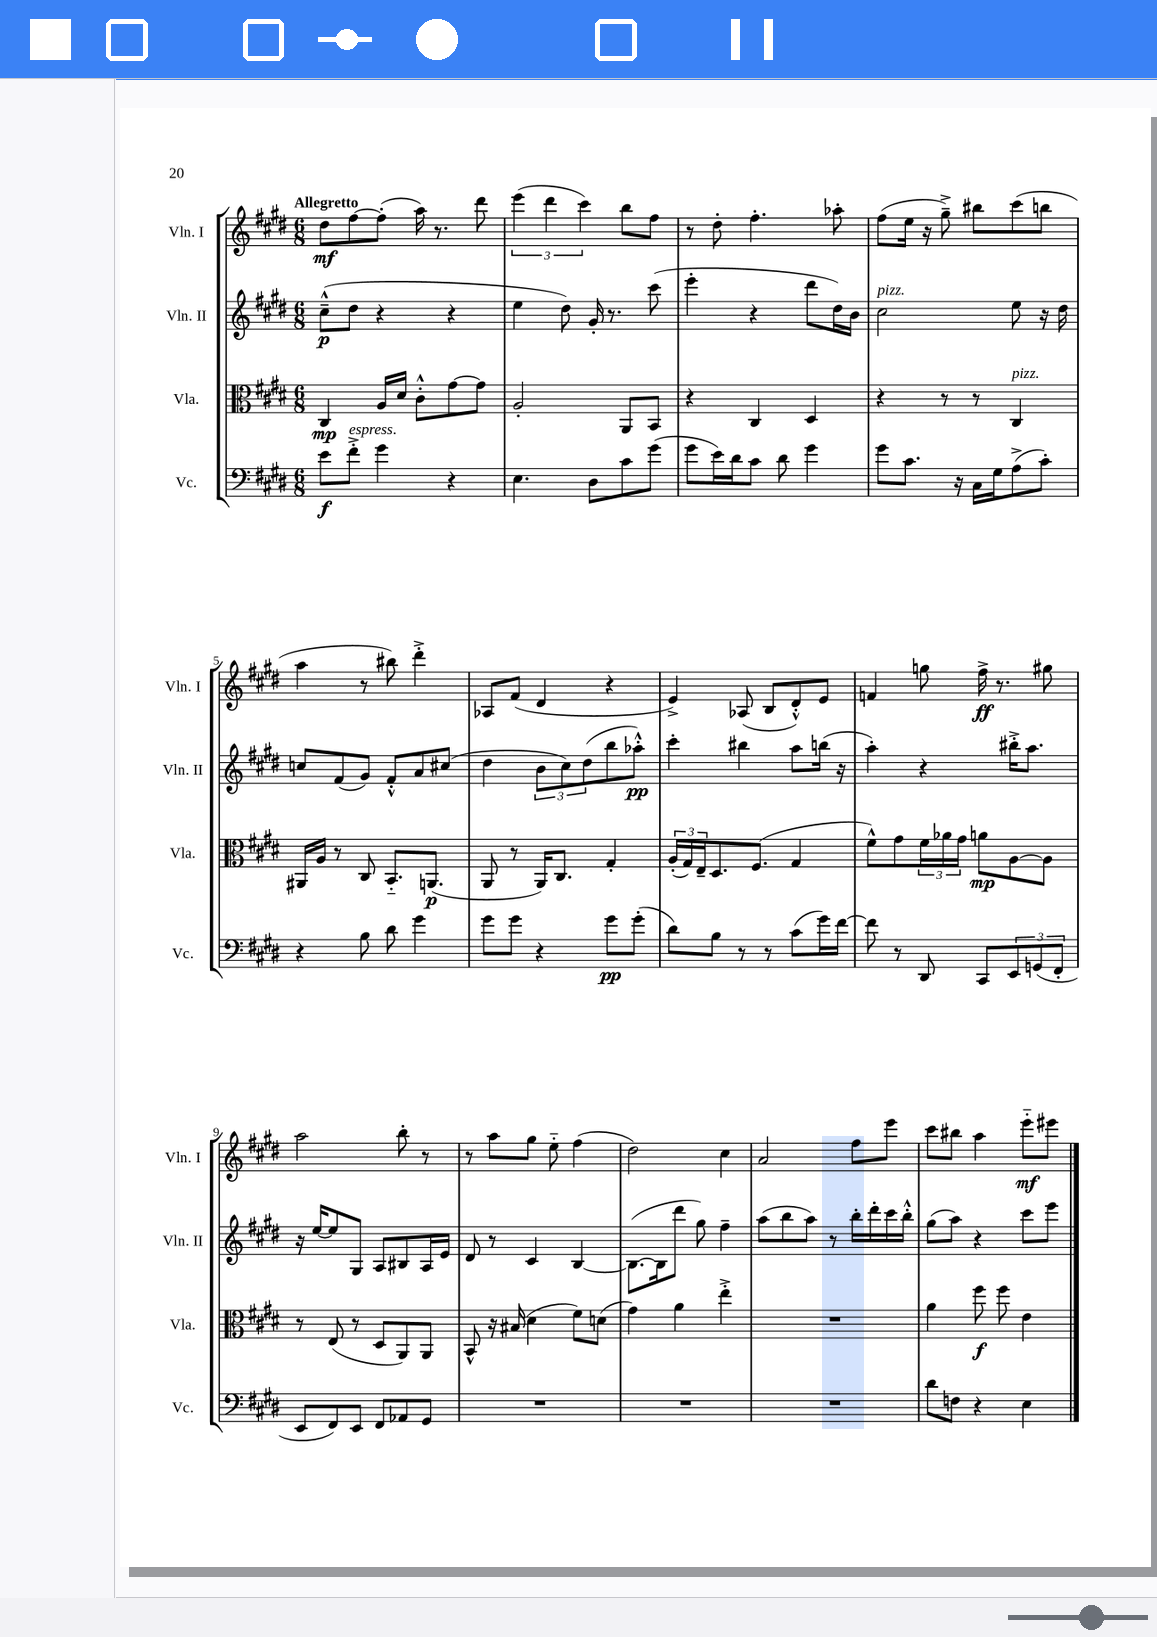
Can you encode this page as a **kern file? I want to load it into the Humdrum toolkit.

**kern	**dynam	**kern	**dynam	**kern	**dynam	**kern	**dynam
*part4	*part4	*part3	*part3	*part2	*part2	*part1	*part1
*staff4	*staff4	*staff3	*staff3	*staff2	*staff2	*staff1	*staff1
*I"Vc.	*	*I"Vla.	*	*I"Vln. II	*	*I"Vln. I	*
*I'Vc.	*	*I'Vla.	*	*I'Vln. II	*	*I'Vln. I	*
*clefF4	*	*clefC3	*	*clefG2	*	*clefG2	*
*k[f#c#g#d#]	*	*k[f#c#g#d#]	*	*k[f#c#g#d#]	*	*k[f#c#g#d#]	*
*M6/8	*	*M6/8	*	*M6/8	*	*M6/8	*
=1	=1	=1	=1	=1	=1	=1	=1
!	!	!	!	!	!	!LO:TX:a:B:t=Allegretto	!
8e\L	f	4C#/	mp	(8cc#~^^\L	p	8dd#\L	mf
!LO:TX:a:i:t=espress.	!	!	!	!	!	!	!
8f#'^\J	.	.	.	8dd#\J	.	[8ff#\	.
4g#\	.	16A/LL	.	4r	.	(8ff#'\J]	.
.	.	16d#/JJ	.	.	.	.	.
.	.	8c#'^^\L	.	.	.	16aa\)	.
.	.	.	.	.	.	8.r	.
4r	.	[8g#\	.	4r	.	.	.
.	.	8g#\J]	.	.	.	8ddd#\	.
=2	=2	=2	=2	=2	=2	=2	=2
4.E\	.	2A'/	.	4ee\	.	(6eee\	.
.	.	.	.	.	.	6ddd#\	.
.	.	.	.	8dd#\)	.	.	.
.	.	.	.	.	.	6ccc#\)	.
8D#\L	.	.	.	16g#'/	.	.	.
.	.	.	.	8.r	.	.	.
8c#\	.	8AA/L	.	.	.	8bb\L	.
(8g#\J	.	8BB/J	.	(8ccc#\	.	8ff#\J	.
=3	=3	=3	=3	=3	=3	=3	=3
8g#\L	.	4r	.	4eee'\	.	8r	.
16e\L)	.	.	.	.	.	8dd#'\	.
16d#\J	.	.	.	.	.	.	.
8c#\J	.	4C#/	.	4r	.	4.ff#'\	.
8d#\	.	.	.	.	.	.	.
4g#\	.	4D#/	.	8ddd#\L	.	.	.
.	.	.	.	16dd#\L)	.	8aa-X'\	.
.	.	.	.	16b\JJ	.	.	.
=4	=4	=4	=4	=4	=4	=4	=4
!	!	!	!	!LO:TX:a:i:t=pizz.	!	!	!
8g#\L	.	4r	.	2cc#\	.	(8ff#\L	.
8.c#\J	.	.	.	.	.	16ee\Jk	.
.	.	.	.	.	.	16r	.
.	.	8r	.	.	.	8gg#~^\)	.
16r	.	.	.	.	.	.	.
16C#\LL	.	8r	.	.	.	8bb#X\L	.
16G#\J	.	.	.	.	.	.	.
!	!	!LO:TX:a:i:t=pizz.	!	!	!	!	!
(8A^\	.	4C#/	.	8ee\	.	(8ccc#\	.
8c#'\J)	.	.	.	16r	.	8bbn\J	.
.	.	.	.	16dd#\	.	.	.
!!LO:LB:g=z
=5	=5	=5	=5	=5	=5	=5	=5
4r	.	16AA#X/LL	.	8ccn/L	.	4aa\	.
.	.	16A/JJ	.	.	.	.	.
.	.	8r	.	(8f#/	.	.	.
8B\	.	8C#/	.	8g#/J)	.	8r	.
8d#\	.	8.BB/L	.	8f#'^^/L	.	8bb#X\)	.
4g#\	.	.	.	8a/	.	4ddd#'^\	.
.	.	(8.AAn/J	p	.	.	.	.
.	.	.	.	(8cc#X/J	.	.	.
=6	=6	=6	=6	=6	=6	=6	=6
8g#\L	.	8AA/	.	4dd#\	.	8A-X/L	.
8g#\J	.	8r	.	.	.	(8f#/J	.
4r	.	16AA/KL)	.	12b\L	.	4d#/	.
.	.	8.C#/J	.	.	.	.	.
.	.	.	.	12cc#\)	.	.	.
.	.	.	.	(12dd#\	.	.	.
8g#\L	pp	4G#'/	.	8bb\	.	4r	.
(8g#'\J	.	.	.	8aa-X'^^\J)	pp	.	.
=7	=7	=7	=7	=7	=7	=7	=7
8d#\L)	.	(24A'/LL	.	4ccc#'\	.	4e^/)	.
.	.	24G#/)	.	.	.	.	.
.	.	24E~/J	.	.	.	.	.
8B\J	.	8.D#/	.	.	.	.	.
8r	.	.	.	4bb#X\	.	(8A-X/	.
.	.	(8.F#/J	.	.	.	.	.
8r	.	.	.	.	.	8B/L	.
(8c#\L	.	4G#/	.	8aa\L	.	8d#'^^/)	.
16g#\L)	.	.	.	(16bbn\Jk	.	8e/J	.
[16f#\JJ	.	.	.	16r	.	.	.
=8	=8	=8	=8	=8	=8	=8	=8
8f#\]	.	8f#^^\L)	.	4aa'\)	.	4fn/	.
8r	.	8g#\	.	.	.	.	.
8DD#/	.	24f#\L	.	4r	.	8ggn\	.
.	.	24a-X\	.	.	.	.	.
.	.	24g#\JJ	.	.	.	.	.
8CC#/L	.	8an\L	mp	.	.	16ff#^\	ff
.	.	.	.	.	.	8.r	.
12EE/	.	[8A\	.	16bb#X'^\KL	.	.	.
.	.	.	.	8.aa\J	.	.	.
(12GGn/	.	.	.	.	.	.	.
.	.	8A\J]	.	.	.	8gg#X\	.
12FF#'/J	.	.	.	.	.	.	.
!!LO:LB:g=z
=9	=9	=9	=9	=9	=9	=9	=9
8EE/L	.	8r	.	16r	.	2aa\	.
.	.	.	.	[16ee/KL	.	.	.
8FF#/)	.	(8E/	.	8ee/]	.	.	.
8EE/J	.	8r	.	8G#/J	.	.	.
8FF#/L	.	8D#/L	.	8A/L	.	.	.
8AA-X/	.	8AA/)	.	8B#X/	.	8bb'\	.
8GG#/J	.	8AA/J	.	16A/L	.	8r	.
.	.	.	.	16e/JJ	.	.	.
=10	=10	=10	=10	=10	=10	=10	=10
2.r	.	8BB^^/	.	8d#/	.	8r	.
.	.	16r	.	8r	.	8aa\L	.
.	.	(16B#X/	.	.	.	.	.
.	.	4d#\	.	4c#/	.	8gg#\J	.
.	.	.	.	.	.	8ee\	.
.	.	8f#\L)	.	[4B/	.	(4ff#\	.
.	.	(8dn\J	.	.	.	.	.
=11	=11	=11	=11	=11	=11	=11	=11
2.r	.	4g#\)	.	(8.B\L_	.	2dd#\)	.
.	.	.	.	16B\k]	.	.	.
.	.	4a\	.	8ddd#\J	.	.	.
.	.	.	.	8gg#\)	.	.	.
.	.	4ee'^\	.	4ff#~\	.	4cc#\	.
=12	=12	=12	=12	=12	=12	=12	=12
2.r	.	2.r	.	(8aa\L	.	2a/	.
.	.	.	.	8bb\	.	.	.
.	.	.	.	8aa\J)	.	.	.
.	.	.	.	8r	.	.	.
.	.	.	.	16bb'\LL	.	8ff#\L	.
.	.	.	.	16ddd#'\	.	.	.
.	.	.	.	16ccc#\	.	8eee\J	.
.	.	.	.	16bb'^^\JJ	.	.	.
=13	=13	=13	=13	=13	=13	=13	=13
8d#\L	.	4a\	.	(8gg#\L	.	8ccc#\L	.
8Fn\J	.	.	.	8aa\J)	.	8bb#X\J	.
4r	.	8ff#\	f	4r	.	4aa\	.
.	.	8ff#\	.	.	.	.	.
4E\	.	4e\	.	8ccc#\L	.	8eee\L	mf
.	.	.	.	8eee\J	.	8eee#X\J	.
==	==	==	==	==	==	==	==
*-	*-	*-	*-	*-	*-	*-	*-
